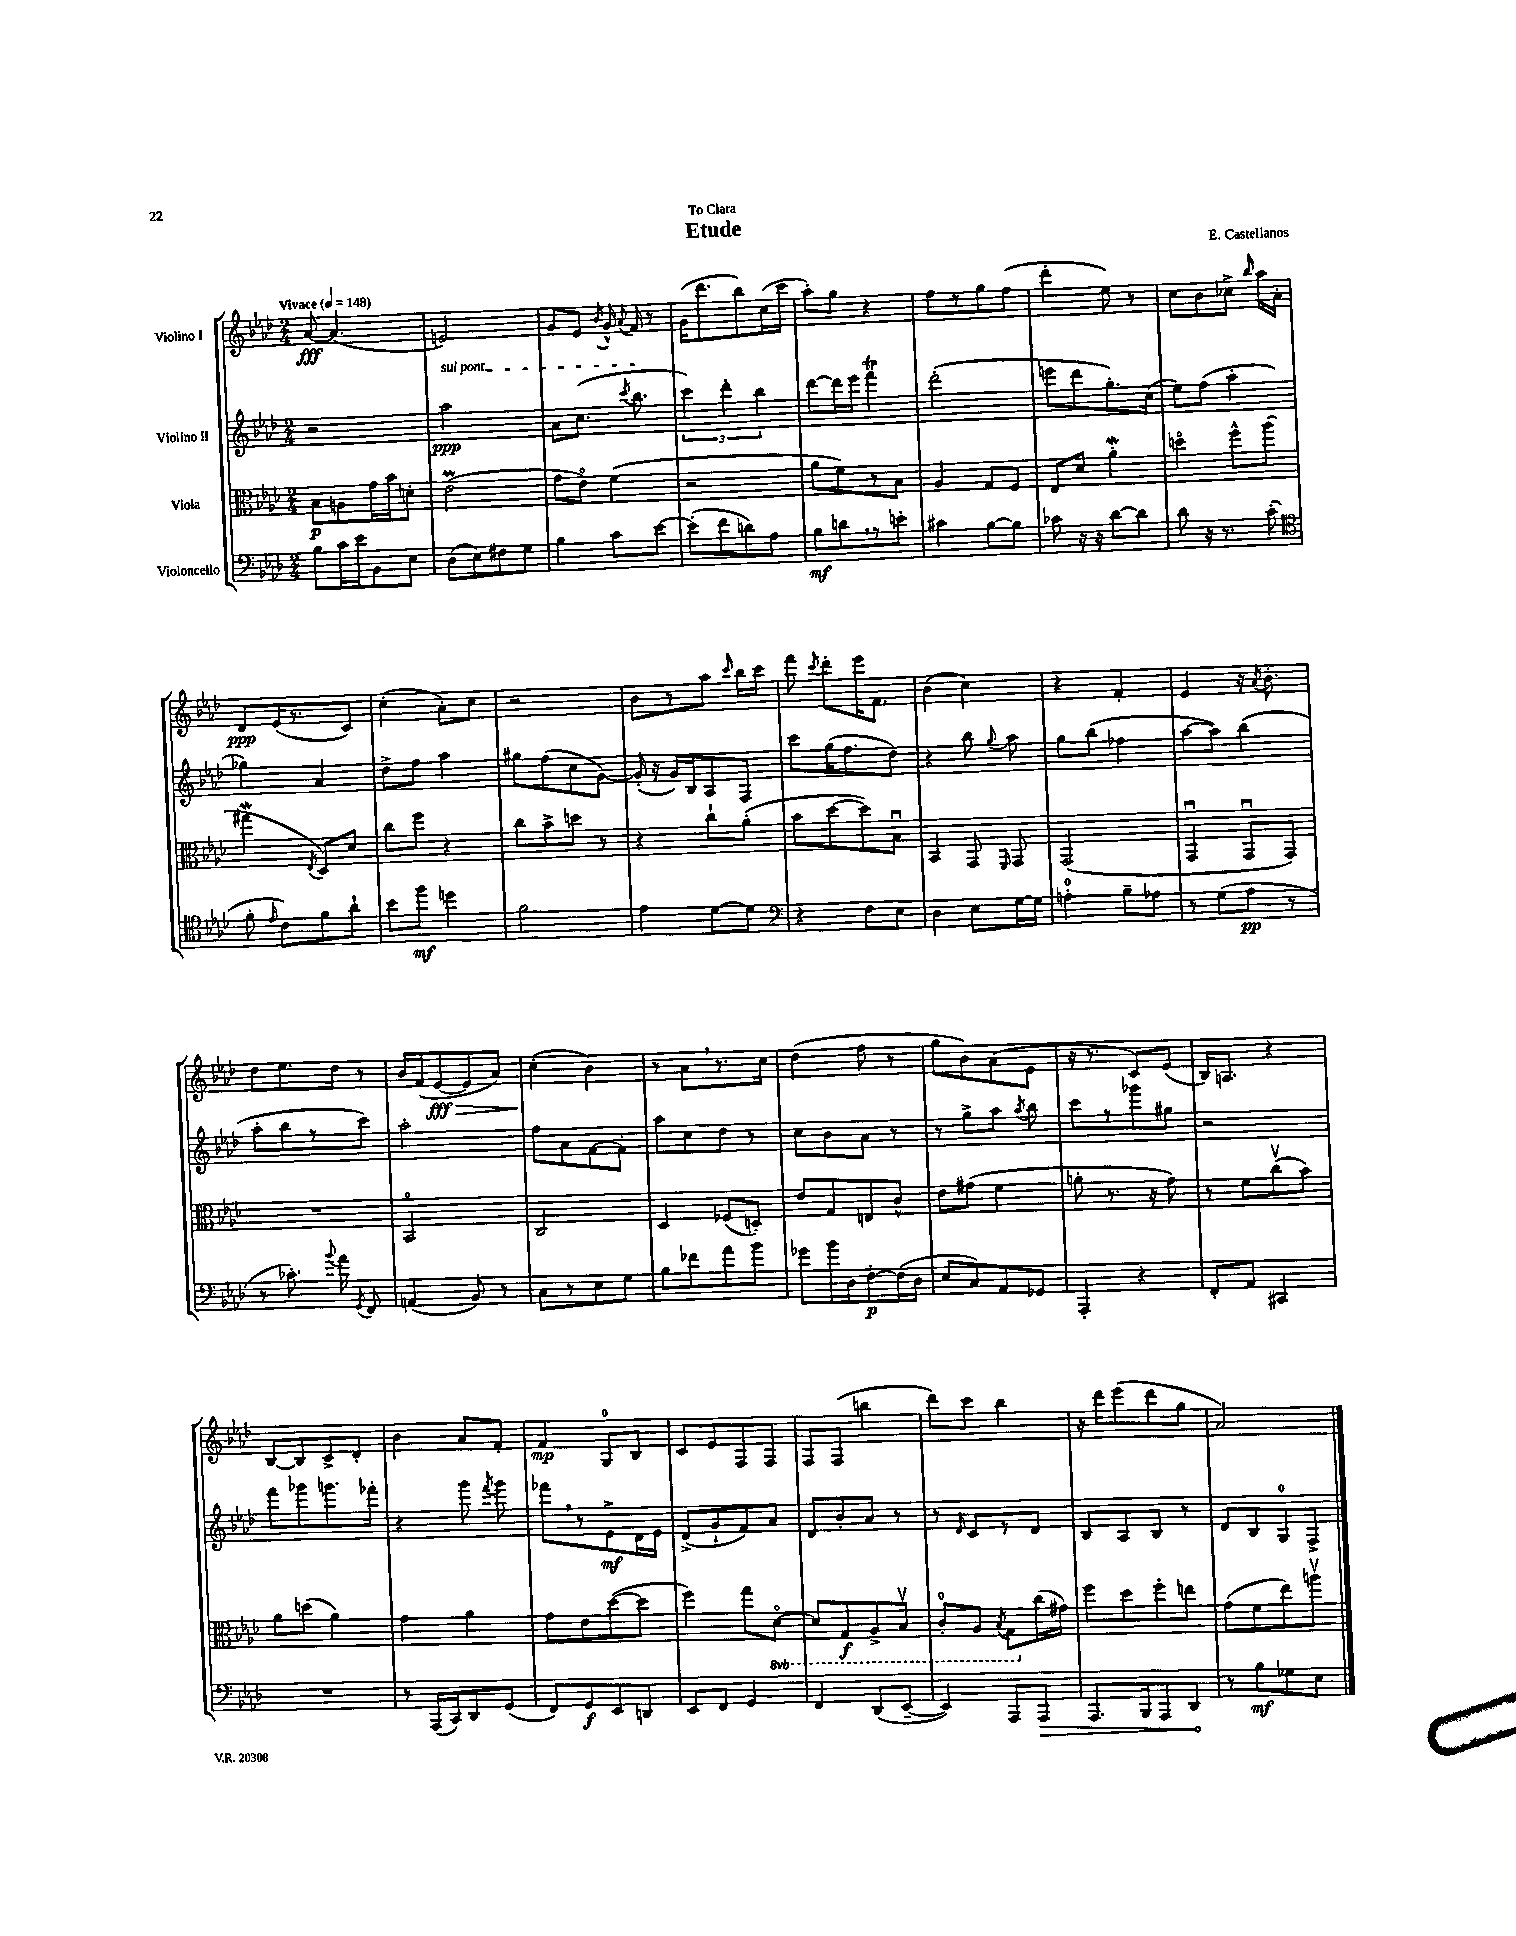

**kern	**dynam	**kern	**dynam	**kern	**dynam	**kern	**dynam
*part4	*part4	*part3	*part3	*part2	*part2	*part1	*part1
*staff4	*staff4	*staff3	*staff3	*staff2	*staff2	*staff1	*staff1
*I"Violoncello	*	*I"Viola	*	*I"Violino II	*	*I"Violino I	*
*clefF4	*	*clefC3	*	*clefG2	*	*clefG2	*
*k[b-e-a-d-]	*	*k[b-e-a-d-]	*	*k[b-e-a-d-]	*	*k[b-e-a-d-]	*
*M2/4	*	*M2/4	*	*M2/4	*	*M2/4	*
*MM148	*	*MM148	*	*MM148	*	*MM148	*
=1	=1	=1	=1	=1	=1	=1	=1
!	!	!	!	!	!	!LO:TX:a:B:t=Vivace	!
8B-\L	.	8B-\L	p	2r	.	[8a-/	fff
16c\L	.	8An\	.	.	.	(4.a-/]	.
16e-\J	.	.	.	.	.	.	.
8BB-\	.	16g\L	.	.	.	.	.
.	.	16b-\J	.	.	.	.	.
8E-\J	.	8dn'\J	.	.	.	.	.
=2	=2	=2	=2	=2	=2	=2	=2
!	!	!	!	!LO:TX:a:i:t=sul pont.	!	!	!
(8D-\L	.	(2e-M\	.	2aa-\	ppp	2en/)	.
8E-\)	.	.	.	.	.	.	.
8F#X\	.	.	.	.	.	.	.
8G\J	.	.	.	.	.	.	.
=3	=3	=3	=3	=3	=3	=3	=3
4B-\	.	8g\L	.	8a-\L	.	8g/L	.
.	.	8e-\J)	.	(8.cc\J	.	8e-/J	.
.	.	.	.	.	.	8qb-/	.
8c\L	.	(4f\	.	.	.	16g^^/	.
.	.	.	.	8qccc/	.	8qqa-/	.
.	.	.	.	8.bb-\	.	16f/	.
[8e-\J	.	.	.	.	.	8r	.
=4	=4	=4	=4	=4	=4	=4	=4
(8e-'\L]	.	2r	.	6ccc\)	.	(16g\KL	.
.	.	.	.	.	.	8.ddd-\	.
8f\	.	.	.	.	.	.	.
.	.	.	.	6ddd-'\	.	.	.
8dn\)	.	.	.	.	.	8bb-\)	.
.	.	.	.	6bb-\	.	.	.
8A-\J	.	.	.	.	.	(16cc\L	.
.	.	.	.	.	.	16ccc\JJ	.
=5	=5	=5	=5	=5	=5	=5	=5
8B-\L	mf	8a-\L	.	[8ddd-\L	.	8aa-'\L)	.
8dn,\	.	8f\)	.	16ddd-\L]	.	8gg\J	.
.	.	.	.	16eee-\JJ	.	.	.
8r	.	8r	.	4fffT\	.	4r	.
8en'\J	.	8B-\J	.	.	.	.	.
=6	=6	=6	=6	=6	=6	=6	=6
4c#X\	.	4A-/	.	(2ddd-'\	.	8ff\L	.
.	.	.	.	.	.	8r	.
[8B-\L	.	8G/L	.	.	.	8gg\	.
8B-\J]	.	8F/J	.	.	.	(8ff\J	.
=7	=7	=7	=7	=7	=7	=7	=7
8c-X\	.	8E-/L	.	8eeen\L	.	4ddd-'\	.
16r	.	8d-/J	.	8ddd-\	.	.	.
16r	.	.	.	.	.	.	.
[8d-\L	.	4a-w'\	.	8.gg'\)	.	8ee-\)	.
8d-\J]	.	.	.	.	.	8r	.
.	.	.	.	(16cc\Jk	.	.	.
=8	=8	=8	=8	=8	=8	=8	=8
8d-\	.	4ddn\	.	8ee-\L)	.	8cc\L	.
16r	.	.	.	(8ff\J	.	8b-\	.
8.r	.	.	.	.	.	.	.
.	.	8ff^^\L	.	4aa-'\	.	8cc-X^\J	.
.	.	.	.	.	.	16qqbb-/	.
(8c'\	.	(8aa-\J	.	.	.	16aa-\LL	.
.	.	.	.	.	.	16a-'\JJ	.
!!LO:LB:g=z
=9	=9	=9	=9	=9	=9	=9	=9
*clefC4	*	*	*	*	*	*	*
8f'\	.	4gg#XW\	.	4gg-X\)	.	8d-/L	ppp
16qqe-/	.	.	.	.	.	.	.
8c\L)	.	.	.	.	.	(16e-/K	.
.	.	.	.	.	.	8.r	.
.	.	8qE-/	.	.	.	.	.
8f\	.	8D-/L)	.	4a-/	.	.	.
8a-`\J	.	8d-/J	.	.	.	8c/J)	.
=10	=10	=10	=10	=10	=10	=10	=10
8b-\L	.	8cc\L	.	8dd-^\L	.	(4cc'\	.
8ff\J	mf	8ff\J	.	8ff\J	.	.	.
4ddn\	.	4r	.	4aa-\	.	8a-'\L)	.
.	.	.	.	.	.	8cc\J	.
=11	=11	=11	=11	=11	=11	=11	=11
2f\	.	8cc\L	.	8gg#X\L	.	2r	.
.	.	8b-^\	.	(8ff\	.	.	.
.	.	8ddn\J	.	8cc\	.	.	.
.	.	8r	.	[8g\J)	.	.	.
=12	=12	=12	=12	=12	=12	=12	=12
4e-\	.	4r	.	(16g'/]	.	8b-\L	.
.	.	.	.	16r	.	.	.
.	.	.	.	16g/LL)	.	8r	.
.	.	.	.	16B-/J	.	.	.
[8d-\L	.	8cc`\L	.	8A-/	.	8aa-\J	.
.	.	.	.	.	.	16qqccc/	.
8d-\J]	.	(8a-'\J	.	8F/J	.	16bb-\LL	.
.	.	.	.	.	.	16ccc\JJ	.
=13	=13	=13	=13	=13	=13	=13	=13
*clefF4	*	*	*	*	*	*	*
4r	.	8b-\L	.	8ccc\L	.	8fff\	.
.	.	.	.	.	.	8qccc/	.
.	.	[8dd-\	.	(16gg\K	.	8ddd-'\L	.
.	.	.	.	8.ff\	.	.	.
8F\L	.	8dd-\])	.	.	.	16eee-\K	.
.	.	.	.	.	.	8.f\J	.
8E-\J	.	8B-u\J	.	8dd-\J)	.	.	.
=14	=14	=14	=14	=14	=14	=14	=14
4D-\	.	4BB-/	.	4r	.	(4b-\	.
8E-\L	.	8GG/	.	8bb-\	.	4cc\)	.
.	.	16qqFF/	.	8qqgg/	.	.	.
[16G\L	.	8GG/	.	8aa-\	.	.	.
16G\JJ]	.	.	.	.	.	.	.
=15	=15	=15	=15	=15	=15	=15	=15
4An'\	.	(2GG/	.	8gg\L	.	4r	.
.	.	.	.	(8bb-\J	.	.	.
8B-~\L	.	.	.	4ff-X\	.	4f'/	.
8A-X\J	.	.	.	.	.	.	.
=16	=16	=16	=16	=16	=16	=16	=16
8r	.	4GGu/	.	[8aa-\L	.	4e-/	.
(8G\L	.	.	.	8aa-\J])	.	.	.
8A-\J	pp	8GGu/L	.	(4bb-\	.	16r	.
.	.	.	.	.	.	8qa-/	.
.	.	.	.	.	.	8.b-'\	.
8r	.	8GG/J)	.	.	.	.	.
!!LO:LB:g=z
=17	=17	=17	=17	=17	=17	=17	=17
8r	.	2r	.	8aa-'\L	.	8dd-\L	.
8.c-X'\)	.	.	.	8bb-\	.	8.ee-\	.
.	.	.	.	8r	.	.	.
8qqb-/	.	.	.	.	.	.	.
16a-\	.	.	.	.	.	16dd-\Jk	.
8qGG/	.	.	.	.	.	.	.
8FF/	.	.	.	8ccc\J)	.	8r	.
=18	=18	=18	=18	=18	=18	=18	=18
(4AAn/	.	2BB-/	.	2aa-'\	.	16b-/LL	.
.	.	.	.	.	.	(16f/J	.
!	!	!	!	!	!	!	!LO:HP:b
.	.	.	.	.	.	[8e-/	> fff
8BB-/)	.	.	.	.	.	8e-/]	.
8r	.	.	.	.	.	8a-/J)	.
=19	=19	=19	=19	=19	=19	=19	=19
8C\L	.	2C/	.	8ff\L	.	(4cc'\	.
8r	.	.	.	8a-\	.	.	.
8E-\	.	.	.	[8f\	.	4b-\)	]
8G\J	.	.	.	8f'\J]	.	.	.
=20	=20	=20	=20	=20	=20	=20	=20
8B-\L	.	4D-/	.	8aa-\L	.	8r	.
8f-X\	.	.	.	8cc\	.	8a-,\L	.
8a-\	.	(8F-X/L	.	8dd-\J	.	8.r	.
8b-\J	.	8Dn'/J)	.	8r	.	.	.
.	.	.	.	.	.	16cc\Jk	.
=21	=21	=21	=21	=21	=21	=21	=21
8g-X\L	.	8e-/L	.	8cc\L	.	(4dd-\	.
16b-\L	.	8G/	.	8b-\	.	.	.
16D-\J	.	.	.	.	.	.	.
[8F'\	p	8En/	.	8a-\J	.	8ff\	.
(16F\L]	.	8c^^/J	.	8r	.	8r	.
16D-\JJ	.	.	.	.	.	.	.
=22	=22	=22	=22	=22	=22	=22	=22
8E-/L	.	8e-\L	.	8r	.	8gg\L	.
8C/)	.	(8g#X\J	.	8gg^\L	.	8b-\)	.
8AA-/	.	4f\	.	8aa-\J	.	(8a-\	.
.	.	.	.	8qaa-/	.	.	.
8GG-X/J	.	.	.	8bb-\	.	8e-\J	.
=23	=23	=23	=23	=23	=23	=23	=23
4AAA-'/	.	8an'\	.	8ccc\L	.	16r	.
.	.	.	.	.	.	8.r	.
.	.	8.r	.	8r	.	.	.
4r	.	.	.	8ggg-X\	.	8c/L)	.
.	.	16r	.	.	.	.	.
.	.	8g\)	.	8gg#X\J	.	(8e-/J	.
=24	=24	=24	=24	=24	=24	=24	=24
8FF'/L	.	8r	.	2r	.	16B-/KL)	.
.	.	.	.	.	.	8.An/J	.
8AA-/J	.	8f\L	.	.	.	.	.
4CC#X/	.	(8ccv\	.	.	.	4r	.
.	.	8b-\J)	.	.	.	.	.
!!LO:LB:g=z
=25	=25	=25	=25	=25	=25	=25	=25
2r	.	8a-\L	.	8fff\L	.	[8B-/L	.
.	.	(8ddn\J	.	8ggg-X\	.	8B-/]	.
.	.	4a-\)	.	8.gggn\	.	8c^/	.
.	.	.	.	.	.	8d-'/J	.
.	.	.	.	16fff-X'\Jk	.	.	.
=26	=26	=26	=26	=26	=26	=26	=26
8r	.	4g\	.	4r	.	4b-\	.
(16AAA-/LL	.	.	.	.	.	.	.
16CC/J)	.	.	.	.	.	.	.
8DD-/	.	4a-\	.	8ggg\	.	8a-/L	.
.	.	.	.	8qfff/	.	.	.
(8GG/J	.	.	.	8ggg\	.	8f'/J	.
=27	=27	=27	=27	=27	=27	=27	=27
8FF/L)	.	8g\L	.	8fff-X,\L	.	4f/	mp
8GG/	f	8e-\	.	8r	.	.	.
8EE-/	.	([8dd-\	.	8e-^\	mf	8G/L	.
8DDn/J	.	8dd-\J]	.	16d-\L	.	8B-/J	.
.	.	.	.	16e-\JJ	.	.	.
=28	=28	=28	=28	=28	=28	=28	=28
8EE-/L	.	4ff\)	.	(8d-^/L	.	8c/L	.
8FF/J	.	.	.	8g`/	.	8e-/	.
4GG/	.	8gg\L	.	8f/)	.	8F/	.
*	*	*8ba	*	*	*	*	*
.	.	[8D-\J	.	8a-/J	.	8F/J	.
=29	=29	=29	=29	=29	=29	=29	=29
4FF/	.	8D-/L]	.	8d-/L	.	8F/L	.
.	.	8GG/	f	8b-'/	.	(8F/J	.
(8DD-/L	.	8AA-^/	.	8a-/J	.	4bbn\	.
[8EE-~/J	.	8BB-v/J	.	8r	.	.	.
=30	=30	=30	=30	=30	=30	=30	=30
4EE-/])	.	8C'/L	.	8r	.	8ddd-\L)	.
.	.	.	.	16qqd-/	.	.	.
.	.	8AA-/J	.	8c/L	.	8ccc\J	.
.	.	8qBB-/	.	.	.	.	.
8AAA-/L	.	8GG\L	.	8r	.	4bb-\	.
!	!LO:HP:b	!	!	!	!	!	!
*	*	*X8ba	*	*	*	*	*
8AAA-/J	>	(16cc\L	.	8d-/J	.	.	.
.	.	16g#X\JJ)	.	.	.	.	.
=31	=31	=31	=31	=31	=31	=31	=31
8.AAA-/L	.	8ff\L	.	8B-/L	.	16r	.
.	.	.	.	.	.	16ddd-\KL	.
.	.	8dd-\	.	8A-/	.	(8eee-\	.
16BBB-/k	.	.	.	.	.	.	.
8AAA-/	.	8ff'\	.	8B-/J	.	8ddd-\	.
8DD-/J	.	8een\J	.	8r	.	8gg\J	.
.	]	.	.	.	.	.	.
=32	=32	=32	=32	=32	=32	=32	=32
8r	.	(8g\L	.	8d-/L	.	2a-/)	.
8B-\L	mf	8f\	.	8B-/	.	.	.
8G-X\	.	8ee-\)	.	8G/	.	.	.
8E-\J	.	8aanv\J	.	8F^/J	.	.	.
==	==	==	==	==	==	==	==
*-	*-	*-	*-	*-	*-	*-	*-
